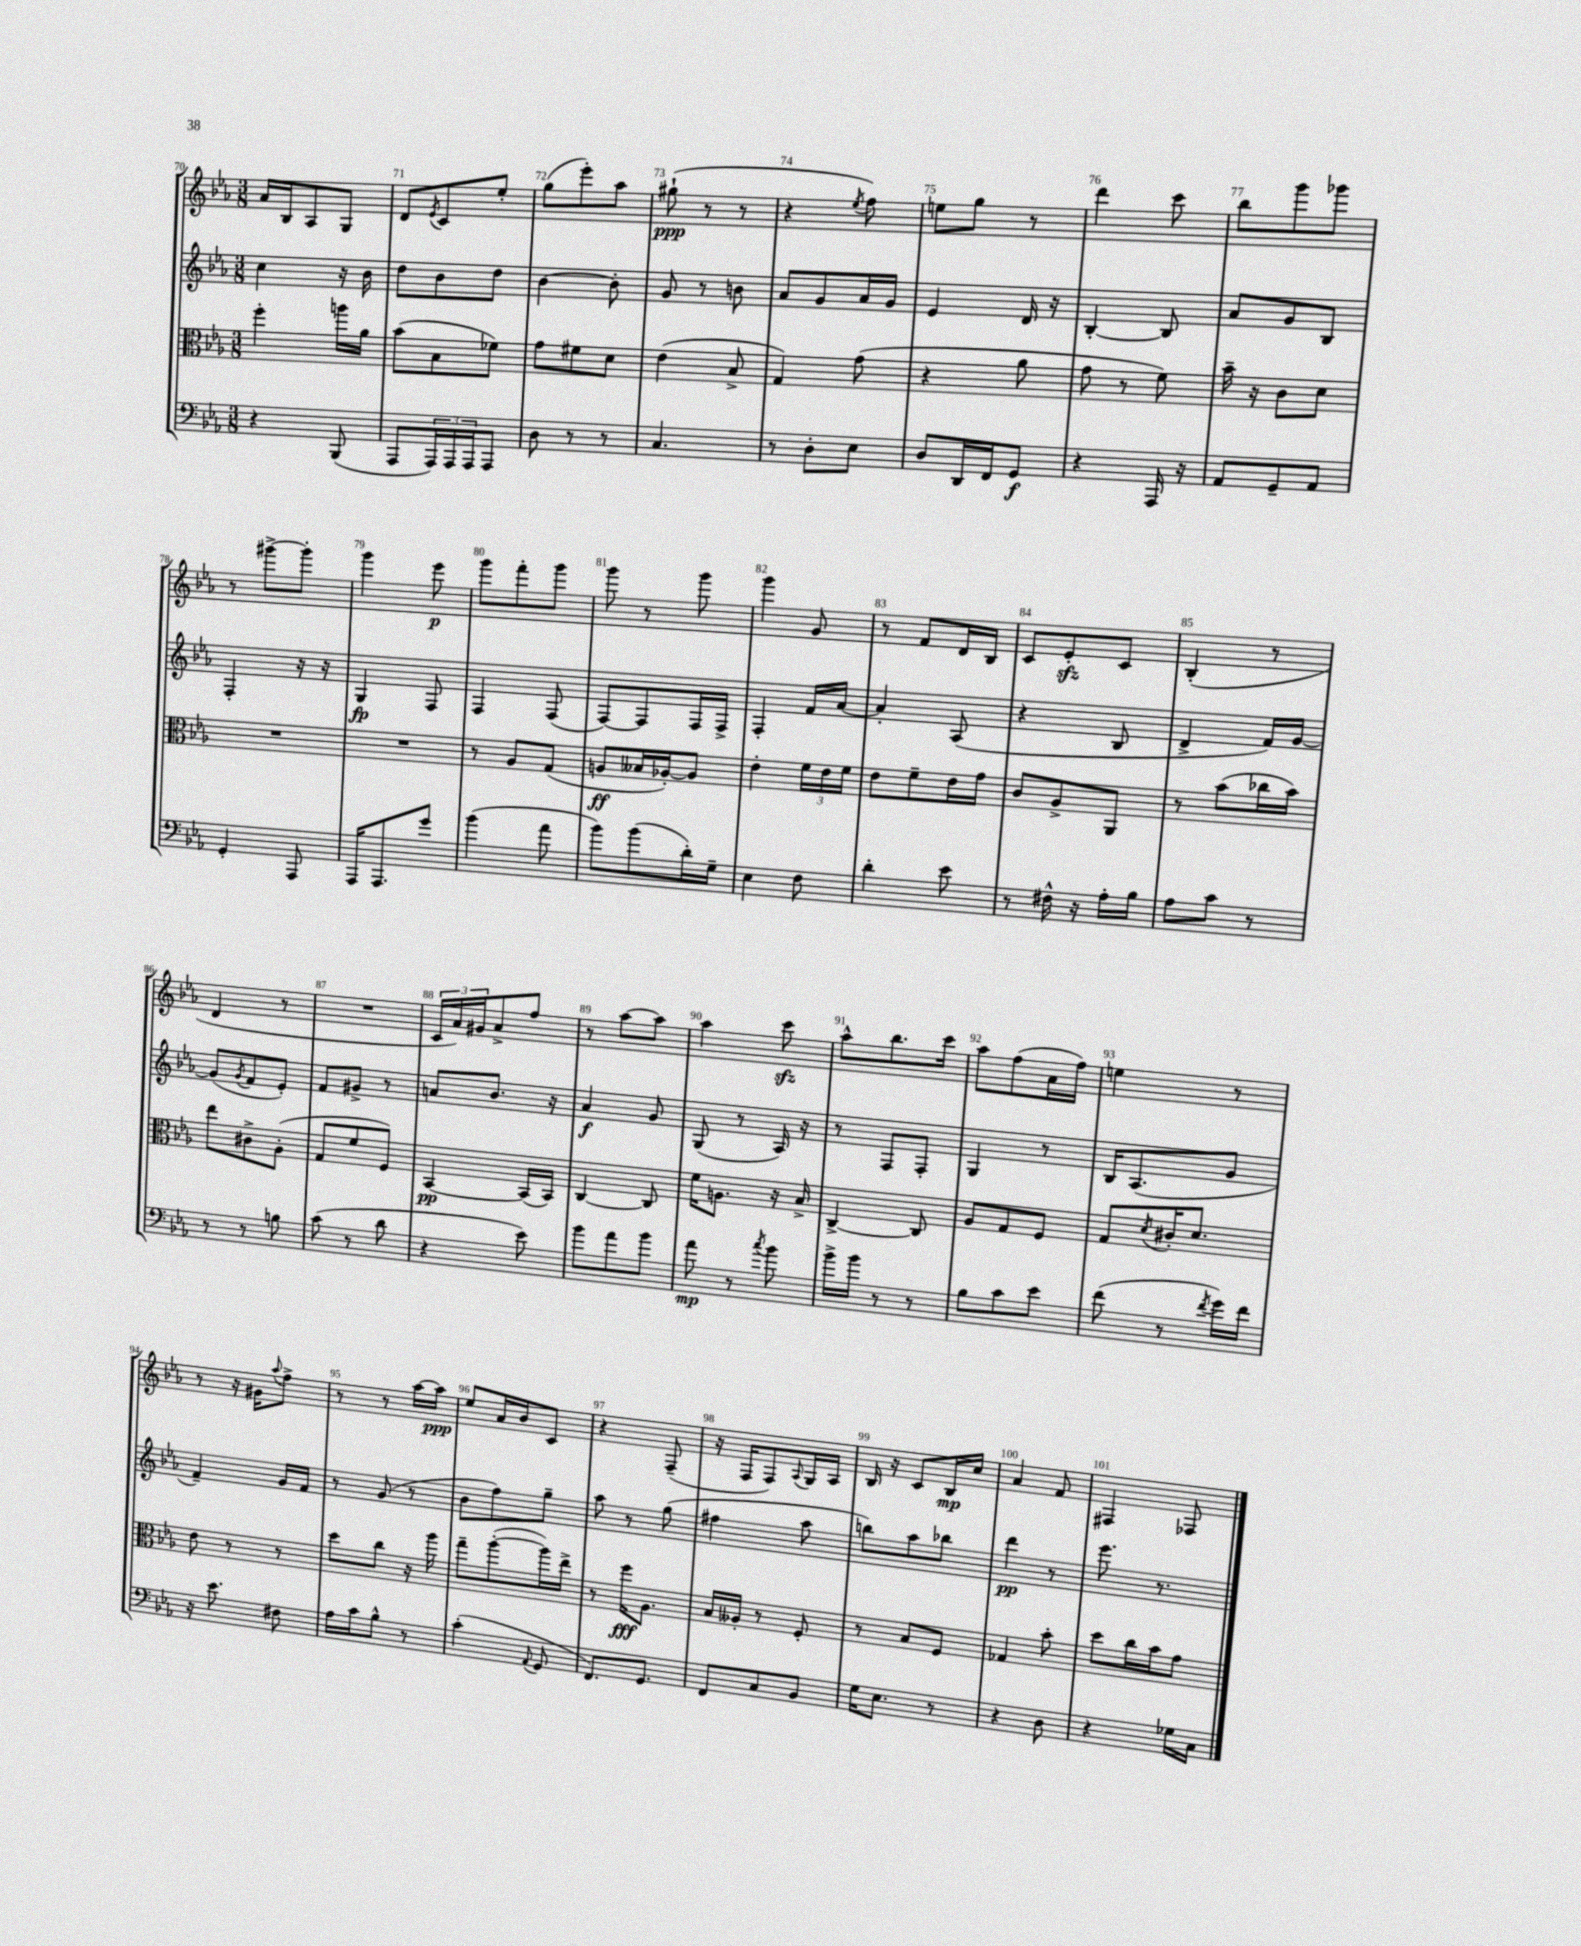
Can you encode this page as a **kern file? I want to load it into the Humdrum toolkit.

**kern	**dynam	**kern	**dynam	**kern	**dynam	**kern	**dynam
*part4	*part4	*part3	*part3	*part2	*part2	*part1	*part1
*staff4	*staff4	*staff3	*staff3	*staff2	*staff2	*staff1	*staff1
*clefF4	*	*clefC3	*	*clefG2	*	*clefG2	*
*k[b-e-a-]	*	*k[b-e-a-]	*	*k[b-e-a-]	*	*k[b-e-a-]	*
*M3/8	*	*M3/8	*	*M3/8	*	*M3/8	*
=70	=70	=70	=70	=70	=70	=70	=70
4r	.	4ff'\	.	4cc\	.	16a-/LL	.
.	.	.	.	.	.	16B-/J	.
.	.	.	.	.	.	8A-/	.
(8BBB-/	.	16aan\LL	.	16r	.	8G/J	.
.	.	16a-\JJ	.	16b-\	.	.	.
=71	=71	=71	=71	=71	=71	=71	=71
8AAA-/L	.	(8b-\L	.	8dd\L	.	8d/L	.
.	.	.	.	.	.	8qe-/	.
24AAA-/L)	.	8B-\	.	8b-\	.	8c/	.
24AAA-/	.	.	.	.	.	.	.
24AAA-/J	.	.	.	.	.	.	.
8AAA-/J	.	8f-X\J)	.	8dd\J	.	8ee-'/J	.
=72	=72	=72	=72	=72	=72	=72	=72
8D\	.	8g\L	.	[4b-\	.	(8gg\L	.
8r	.	8f#X\	.	.	.	8eee-'\)	.
8r	.	8d\J	.	8b-'\]	.	8aa-\J	.
=73	=73	=73	=73	=73	=73	=73	=73
4.C/	.	(4e-\	.	8g/	.	(8gg#X`\	ppp
.	.	.	.	8r	.	8r	.
.	.	8B-^/	.	8bn\	.	8r	.
=74	=74	=74	=74	=74	=74	=74	=74
8r	.	4G/)	.	8a-/L	.	4r	.
8D'\L	.	.	.	8g/	.	.	.
.	.	.	.	.	.	8qee-/	.
8E-\J	.	(8g\	.	16a-/L	.	8ff\)	.
.	.	.	.	16g/JJ	.	.	.
=75	=75	=75	=75	=75	=75	=75	=75
8D/L	.	4r	.	4e-/	.	8een\L	.
16DD/L	.	.	.	.	.	8gg\J	.
16FF/J	.	.	.	.	.	.	.
8GG/J	f	8a-\	.	16d/	.	8r	.
.	.	.	.	16r	.	.	.
=76	=76	=76	=76	=76	=76	=76	=76
4r	.	8g\	.	[4B-'/	.	4ddd\	.
.	.	8r	.	.	.	.	.
16AAA-/	.	8f\)	.	8B-/]	.	8ccc\	.
16r	.	.	.	.	.	.	.
=77	=77	=77	=77	=77	=77	=77	=77
8AA-/L	.	16b-~\	.	8a-/L	.	8bb-\L	.
.	.	16r	.	.	.	.	.
8GG~/	.	8c\L	.	8g/	.	8ggg\	.
8AA-/J	.	8d\J	.	8B-/J	.	8ggg-X\J	.
!!LO:LB:g=z
=78	=78	=78	=78	=78	=78	=78	=78
4GG'/	.	4.r	.	4F'/	.	8r	.
.	.	.	.	.	.	[8ggg#X^\L	.
8AAA-/	.	.	.	16r	.	8ggg#'\J]	.
.	.	.	.	16r	.	.	.
=79	=79	=79	=79	=79	=79	=79	=79
16AAA-/KL	.	4.r	.	4G/	fp	4ggg\	.
8.AAA-/	.	.	.	.	.	.	.
8g/J	.	.	.	8F/	.	8eee-\	p
=80	=80	=80	=80	=80	=80	=80	=80
(4b-\	.	8r	.	4F/	.	8ggg\L	.
.	.	8A-/L	.	.	.	8fff'\	.
8a-\	.	(8G/J	.	(8F/	.	8ggg\J	.
=81	=81	=81	=81	=81	=81	=81	=81
8b-\L)	.	8An/L	ff	[8F/L)	.	8ggg\	.
(8b-\	.	16B--X/L	.	8F/]	.	8r	.
.	.	[16A-X'/J)	.	.	.	.	.
16d'\L)	.	8A-/J]	.	16F/L	.	8ggg\	.
16G~\JJ	.	.	.	16F^/JJ	.	.	.
=82	=82	=82	=82	=82	=82	=82	=82
4E-\	.	4e-'\	.	4F'/	.	4ggg\	.
8F\	.	24f\LL	.	16f/LL	.	8g/	.
.	.	24e-\	.	.	.	.	.
.	.	.	.	[16a-/JJ	.	.	.
.	.	24f\JJ	.	.	.	.	.
=83	=83	=83	=83	=83	=83	=83	=83
4d'\	.	8e-\L	.	4a-'/]	.	8r	.
.	.	8f~\	.	.	.	8f/L	.
8e-\	.	16e-\L	.	(8A-/	.	16d/L	.
.	.	16g\JJ	.	.	.	16B-/JJ	.
=84	=84	=84	=84	=84	=84	=84	=84
8r	.	8c/L	.	4r	.	8c/L	.
16F#X^^\	.	8A-^/	.	.	.	8e-zz'/	.
16r	.	.	.	.	.	.	.
16A-'\LL	.	8AA-/J	.	8B-/	.	8c/J	.
16B-\JJ	.	.	.	.	.	.	.
=85	=85	=85	=85	=85	=85	=85	=85
8A-\L	.	8r	.	4d^/	.	(4B-'/	.
8c\J	.	(8b-\L	.	.	.	.	.
8r	.	16cc-X\L	.	16f/LL)	.	8r	.
.	.	16b-\JJ)	.	[16g/JJ	.	.	.
!!LO:LB:g=z
=86	=86	=86	=86	=86	=86	=86	=86
8r	.	8ee-\L	.	(8g/L]	.	4d/	.
.	.	.	.	8qg/	.	.	.
8r	.	8c#X^\	.	8f/	.	.	.
8Bn\	.	(8A-'\J	.	8e-'/J)	.	8r	.
=87	=87	=87	=87	=87	=87	=87	=87
(8c\	.	8G/L	.	8f/L	.	4.r	.
8r	.	8f/	.	8g#X^/J	.	.	.
8d\	.	8F/J)	.	8r	.	.	.
=88	=88	=88	=88	=88	=88	=88	=88
4r	.	[4BB-/	pp	8an/L	.	24c/LL	.
.	.	.	.	.	.	24a-/)	.
.	.	.	.	.	.	24g#X/J	.
.	.	.	.	8.b-/J	.	8a-^/	.
8e-\)	.	(16BB-/LL]	.	.	.	8ff/J	.
.	.	16BB-/JJ)	.	16r	.	.	.
=89	=89	=89	=89	=89	=89	=89	=89
8b-\L	.	[4C/	.	4a-/	f	8r	.
8a-\	.	.	.	.	.	[8aa-\L	.
8b-\J	.	8C/]	.	8g/	.	8aa-\J]	.
=90	=90	=90	=90	=90	=90	=90	=90
8a-\	mp	16f\KL	.	(8G/	.	4aa-\	.
.	.	8.An\J	.	.	.	.	.
8r	.	.	.	8r	.	.	.
8qcc/	.	.	.	.	.	.	.
8b-\	.	16r	.	16A-/)	.	8ccczz\	.
.	.	16B-^/	.	16r	.	.	.
=91	=91	=91	=91	=91	=91	=91	=91
16b-^\LL	.	[4C^/	.	8r	.	8aa-^^\L	.
16b-\JJ	.	.	.	.	.	.	.
8r	.	.	.	8F/L	.	8.bb-\	.
8r	.	8C/]	.	8F'/J	.	.	.
.	.	.	.	.	.	16ccc\Jk	.
=92	=92	=92	=92	=92	=92	=92	=92
8B-\L	.	8A-/L	.	4G/	.	8aa-\L	.
8c\	.	8G/	.	.	.	(8ff\	.
8e-\J	.	8F/J	.	8r	.	16a-\L	.
.	.	.	.	.	.	16ff\JJ)	.
=93	=93	=93	=93	=93	=93	=93	=93
(8f\	.	8G/L	.	16B-/KL	.	4een\	.
.	.	.	.	(8.A-/	.	.	.
.	.	8qd/	.	.	.	.	.
8r	.	16c#X'/K	.	.	.	.	.
.	.	8.d/J	.	.	.	.	.
8qf/	.	.	.	.	.	.	.
16g\LL)	.	.	.	8g/J	.	8r	.
16f\JJ	.	.	.	.	.	.	.
!!LO:LB:g=z
=94	=94	=94	=94	=94	=94	=94	=94
16r	.	8e-\	.	4f~/)	.	8r	.
8.e-\	.	.	.	.	.	.	.
.	.	8r	.	.	.	16r	.
.	.	.	.	.	.	16g#X\KL	.
.	.	.	.	.	.	8qqaa-/	.
8F#X\	.	8r	.	16g/LL	.	8ff^\J	.
.	.	.	.	16f/JJ	.	.	.
=95	=95	=95	=95	=95	=95	=95	=95
16A-\LL	.	8dd\L	.	8r	.	8r	.
16c\J	.	.	.	.	.	.	.
8B-^^\J	.	8cc\J	.	(8g/	.	8r	.
8r	.	16r	.	8r	.	[16aa-\LL	.
.	.	16aa-\	.	.	.	16aa-\JJ]	ppp
=96	=96	=96	=96	=96	=96	=96	=96
(4c'\	.	8gg~\L	.	8b-\L	.	8ee-/L	.
.	.	([8aa-'\	.	8ff\)	.	16a-/L	.
.	.	.	.	.	.	16b-/J	.
8qqAA-/	.	.	.	.	.	.	.
8GG/	.	16aa-\L])	.	8gg~\J	.	8c/J	.
.	.	16ee-^\JJ	.	.	.	.	.
=97	=97	=97	=97	=97	=97	=97	=97
8.FF/L)	.	8r	.	8aa-\	.	4r	.
.	.	16ff\KL	fff	8r	.	.	.
8.GG/J	.	8.A-\J	.	.	.	.	.
.	.	.	.	(8gg\	.	(8F~/	.
=98	=98	=98	=98	=98	=98	=98	=98
8FF/L	.	16B-/LL	.	4ff#X\	.	16r	.
.	.	16A--X'/JJ	.	.	.	16F/KL	.
8C/	.	8r	.	.	.	8F/)	.
.	.	.	.	.	.	8qqA-/	.
8BB-/J	.	8F'/	.	8aa-\	.	16G/L	.
.	.	.	.	.	.	16A-/JJ	.
=99	=99	=99	=99	=99	=99	=99	=99
16G\KL	.	8r	.	8bbn\L)	.	16B-/	.
8.E-\J	.	.	.	.	.	16r	.
.	.	8B-/L	.	8aa-\	.	8c/L	.
8r	.	8F/J	.	8bb-X\J	.	16B-/L	mp
.	.	.	.	.	.	16cc/JJ	.
=100	=100	=100	=100	=100	=100	=100	=100
4r	.	4G-X/	.	4ddd\	pp	4a-/	.
8D\	.	8b-'\	.	8r	.	8f/	.
=101	=101	=101	=101	=101	=101	=101	=101
4r	.	8dd\L	.	8.eee-\	.	4F#X/	.
.	.	16cc\L	.	.	.	.	.
.	.	16b-\J	.	8.r	.	.	.
16G-X\LL	.	8g\J	.	.	.	8F-X/	.
16C\JJ	.	.	.	.	.	.	.
==	==	==	==	==	==	==	==
*-	*-	*-	*-	*-	*-	*-	*-
